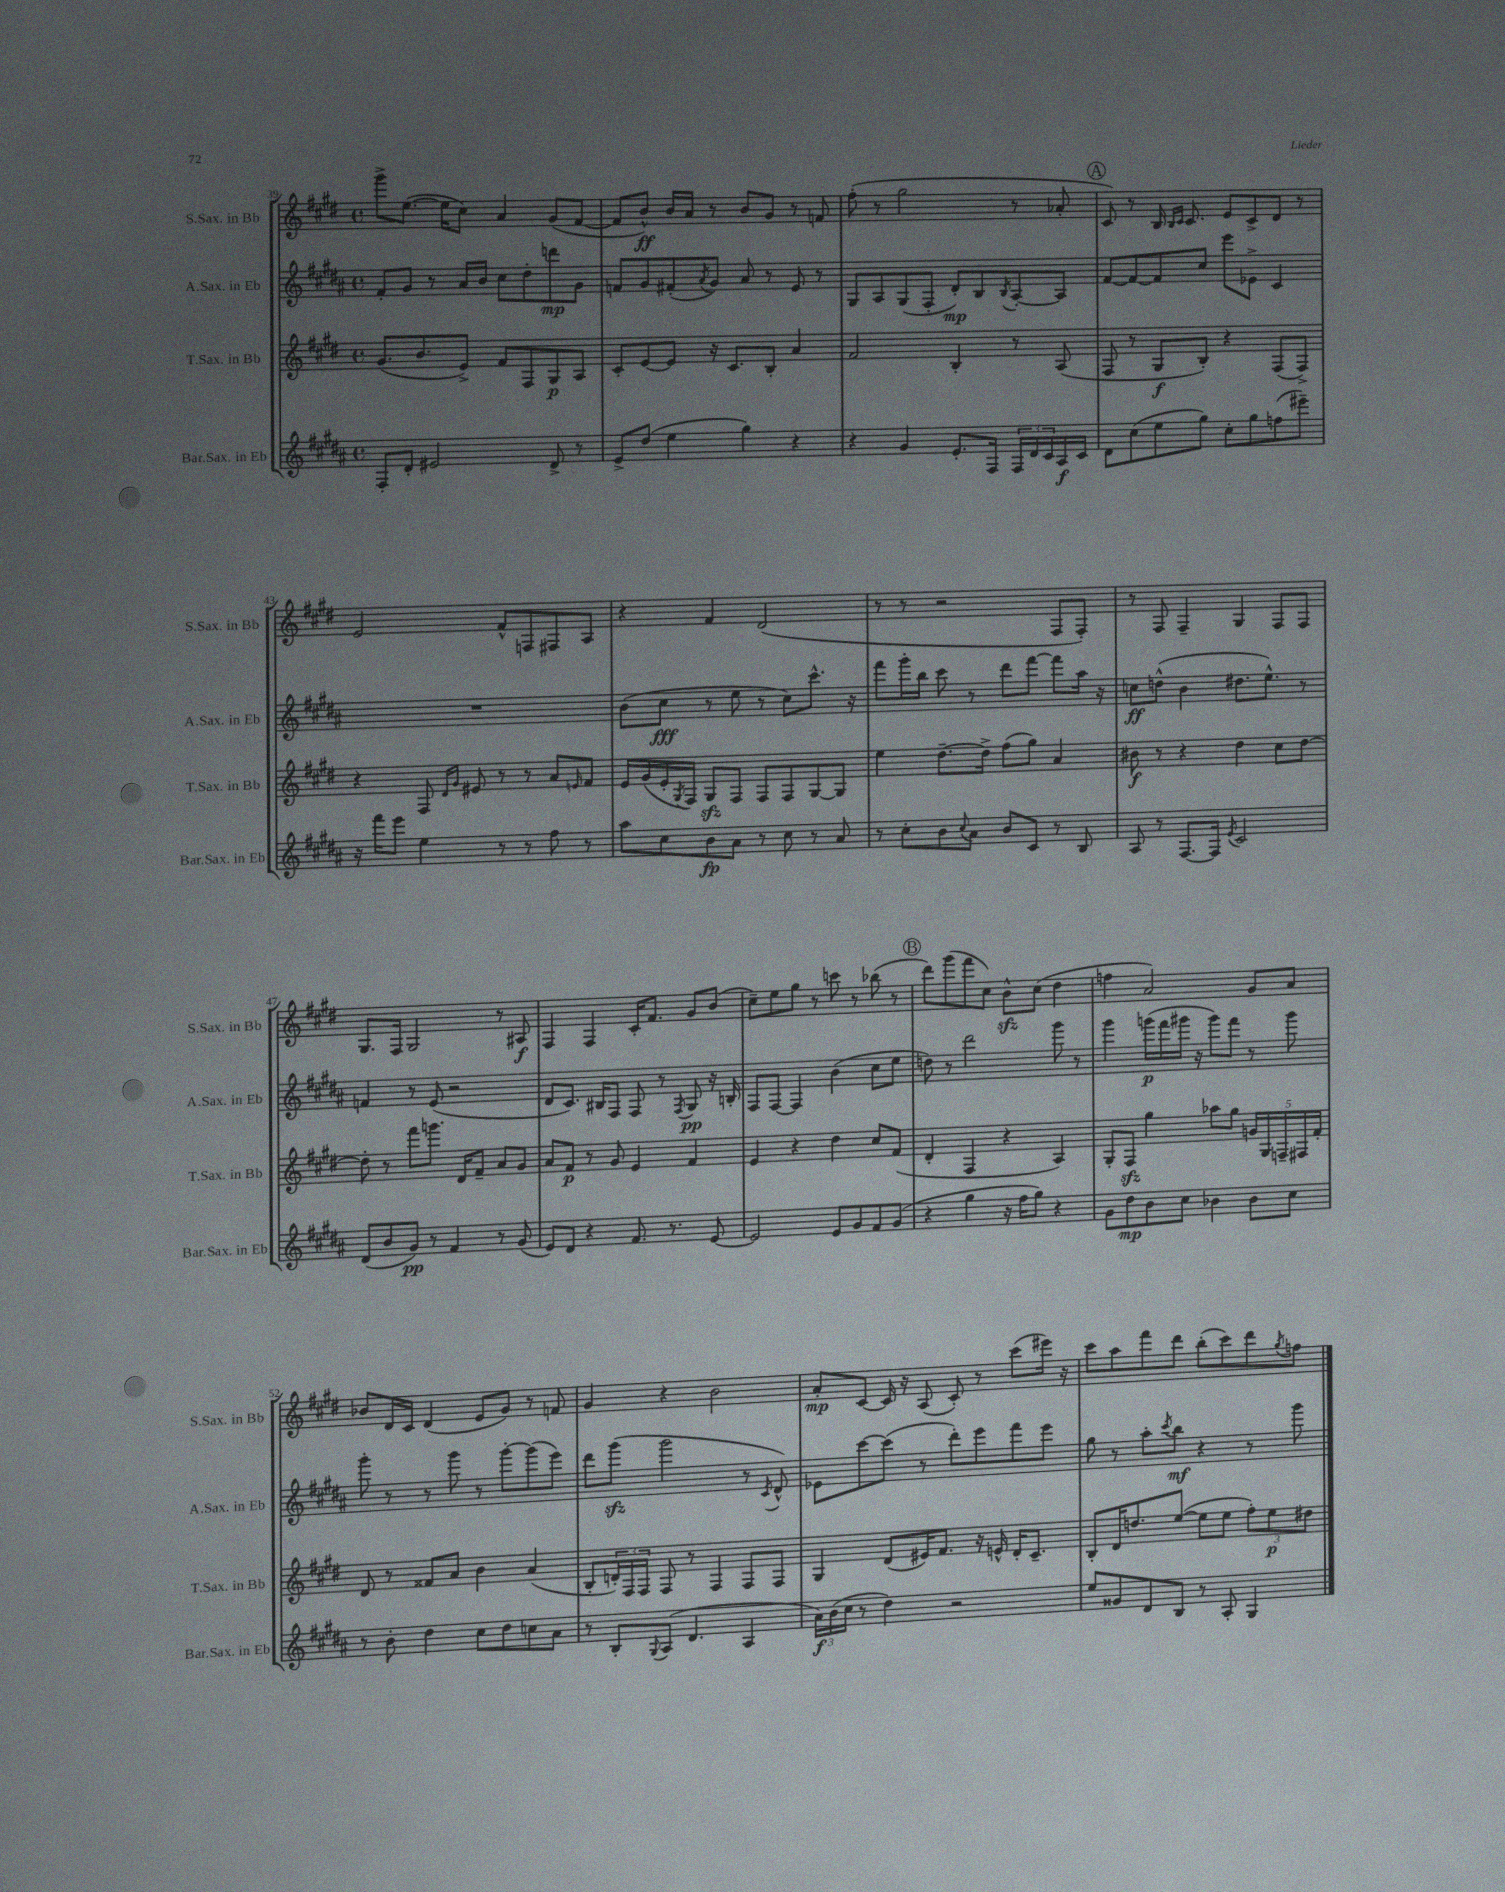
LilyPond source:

<<
\new StaffGroup <<
\new Staff = "s0" \with { instrumentName = "S.Sax. in Bb" shortInstrumentName = "S.Sax. in Bb" } {
    \clef treble \key e \major \defaultTimeSignature \time 4/4
    gis'''8-> e''8.~( e''16 cis''8) a'4 gis'8( fis'8~ |
    fis'8 b'8-^\ff) b'16 a'16 r8 b'8 gis'8 r8 f'8 |
    fis''8-.( r8 gis''2 r8 aes'8-. |
    \mark \markup { \circle "A" } cis'8) r8 b16 \grace { b16 cis'16 } cis'8. e'8 cis'8-> dis'8 r8 |
    e'2 fis'8-^ f8 fis8 a8 |
    r4 fis'4 dis'2( |
    r8 r8 r2 fis8 fis8-.) |
    r8 fis8 fis4-- gis4 fis8 fis8 |
    gis8. fis16 gis2 r8 ais8\f |
    fis4 fis4 cis'16-. fis'8. gis'8 b'8( |
    cis''8--) e''8 gis''8 r8 c'''8 r8 bes''8( r8 |
    \mark \markup { \circle "B" } dis'''8) gis'''8( fis'''8 cis''8) b'8-^\sfz cis''8( dis''4 |
    f''4 a'2) gis'8 a'8 |
    bes'8 dis'16 cis'16 dis'4( e'8 gis'8) r8 f'8 |
    gis'4 r4 b'2 |
    a'8-.\mp cis'8~ cis'16 r16 a8( cis'8-.) r8 cis'''8( eis'''16) r16 |
    cis'''8 a''8 fis'''8 dis'''8 b''8-.( cis'''8) dis'''8 \acciaccatura { gis''8 } f''8 \bar "|." |
}
\new Staff = "s1" \with { instrumentName = "A.Sax. in Eb" shortInstrumentName = "A.Sax. in Eb" } {
    \clef treble \key b \major \defaultTimeSignature \time 4/4
    fis'8-. gis'8 r8 ais'16 b'16 cis''8 dis''8-. d'''8\mp gis'8 |
    f'8 gis'8 fis'8-.( \acciaccatura { ais'8 } gis'8) ais'8 r8 e'8 r8 |
    gis8 ais8 gis8( fis8-. dis'8-.\mp) b8 \acciaccatura { b8 } ais8~-. ais8 |
    \mark \markup { \circle "A" } fis'8~ fis'8~ fis'8 cis''8 e'''8 ees'8-> cis'4 |
    R1 |
    b'8( cis''8\fff r8 e''8 r8 cis''8) cis'''8.-^ r16 |
    fis'''8 gis'''16-. b''16 cis'''8 r8 dis'''8 fis'''8~ fis'''8 ais''16 r16 |
    c''8\ff d''8-^( b'4 dis''8. e''8.-^) r8 |
    f'4 r8 e'8( r2 |
    dis'8 cis'8.) bis16 fis8 fis8 r8 \acciaccatura { fis8 } gis8\pp r16 b16-. |
    fis8 fis8~ fis4 b'4( cis''8 e''8 |
    \mark \markup { \circle "B" } d''8) r8 dis'''2 gis'''8 r8 |
    gis'''4 g'''16\p( fis'''16 gis'''16 r16 gis'''8) fis'''8 r8 gis'''8 |
    gis'''8-. r8 r8 gis'''8 r8 gis'''8~-. gis'''8( e'''8) |
    dis'''8 gis'''8\sfz( gis'''2 r8 \acciaccatura { cis'8 } dis'8-^) |
    ees'8 cis'''8~ cis'''8( r8 dis'''8-.) e'''8 fis'''8 e'''8 |
    gis''8 r8 ais''8-. \acciaccatura { cis'''8 } b''8\mf r4 r8 gis'''8 \bar "|." |
}
\new Staff = "s2" \with { instrumentName = "T.Sax. in Bb" shortInstrumentName = "T.Sax. in Bb" } {
    \clef treble \key e \major \defaultTimeSignature \time 4/4
    gis'8.( b'8. e'8->) fis'8 fis8 gis8\p a8 |
    cis'8-. e'8~ e'8 r16 cis'8. b8-. a'4 |
    fis'2 b4-. r8 a8( |
    \mark \markup { \circle "A" } fis8 r8 gis8\f b8-.) r4 fis8( fis8->) |
    r4 fis8 \grace { dis'16 gis'16 } eis'8 r8 r8 a'8 \grace { e'16 } fis'8 |
    e'16 gis'16( e'16-. \acciaccatura { gis8 } fis16) gis8\sfz fis8 fis8 fis8 gis8~ gis8 |
    e''4 dis''8.~-- dis''16-> fis''8( gis''8) a'4 |
    bis'8\f r8 r4 dis''4 cis''8 dis''8~ |
    dis''8-. r8 fis'''8 g'''8. dis'16 fis'8-- a'8 gis'8 |
    a'8 fis'8\p r8 gis'8 e'4 fis'4 |
    e'4 r4 dis''4 cis''8 fis'8( |
    \mark \markup { \circle "B" } dis'4-. fis4 r4 a4) |
    gis8-. fis8\sfz gis''4 aes''8 gis''8 \tuplet 5/4 { g'16 gis16 f16-- fis16 fis'16-. } |
    dis'8 r8 fisis'8 a'8 b'4 a'4( |
    b8-. \tuplet 3/2 { d'16-.) fis16 fis16 } fis8 r8 fis4 fis8 fis8 |
    gis4 dis'8( eis'16) fis'8. r16 e'16-^ dis'16-. cis'8.-- |
    b8-. dis'16 d''8. e''8~( e''8 e''8 \tuplet 3/2 { fis''8-.) e''8\p dis''8 } \bar "|." |
}
\new Staff = "s3" \with { instrumentName = "Bar.Sax. in Eb" shortInstrumentName = "Bar.Sax. in Eb" } {
    \clef treble \key b \major \defaultTimeSignature \time 4/4
    fis8-. dis'8-. eis'2 dis'8-> r8 |
    e'8-> dis''8( e''4 gis''4) r4 |
    r4 gis'4 e'8.-. fis16 \tuplet 3/2 { fis16 dis'16 cis'16 } ais16\f cis'16 |
    \mark \markup { \circle "A" } dis'8 cis''8( e''8 gis''8) cis''8-. gis''8 f''8( eis'''8--) |
    r16 fis'''16 e'''8 e''4 r8 r8 fis''8 r8 |
    ais''8 cis''8 b'8\fp ais'8 r8 cis''8 r8 ais'8 |
    r8 cis''8-. b'8 \appoggiatura { cis''8 } ais'8 b'8 cis'8 r8 b8 |
    ais8 r8 fis8.~ fis16 \acciaccatura { e'8 } cis'2 |
    dis'8( b'8 gis'8\pp) r8 fis'4 r8 gis'8( |
    e'8) dis'8 r4 fis'8. r8. e'8~ |
    e'2 e'8 gis'8 fis'8 gis'8( |
    \mark \markup { \circle "B" } r4 gis''4 r16 fis''16 gis''8) r4 |
    gis'8 dis''8\mp b'8 cis''8 bes'4 bes'8 cis''8 |
    r8 b'8-. dis''4 cis''8 dis''8 c''8 ais'8 |
    r8 b8-. \appoggiatura { gis8 } ais8( dis'4. ais4 |
    \tuplet 3/2 { ais'16\f) b'16( cis''16 } r8 dis''4) r2 |
    e''8 gisis'8 dis'8 b8 r8 ais8-. gis4 \bar "|." |
}
>>
>>
\layout { \context { \Score currentBarNumber = #39 } }
